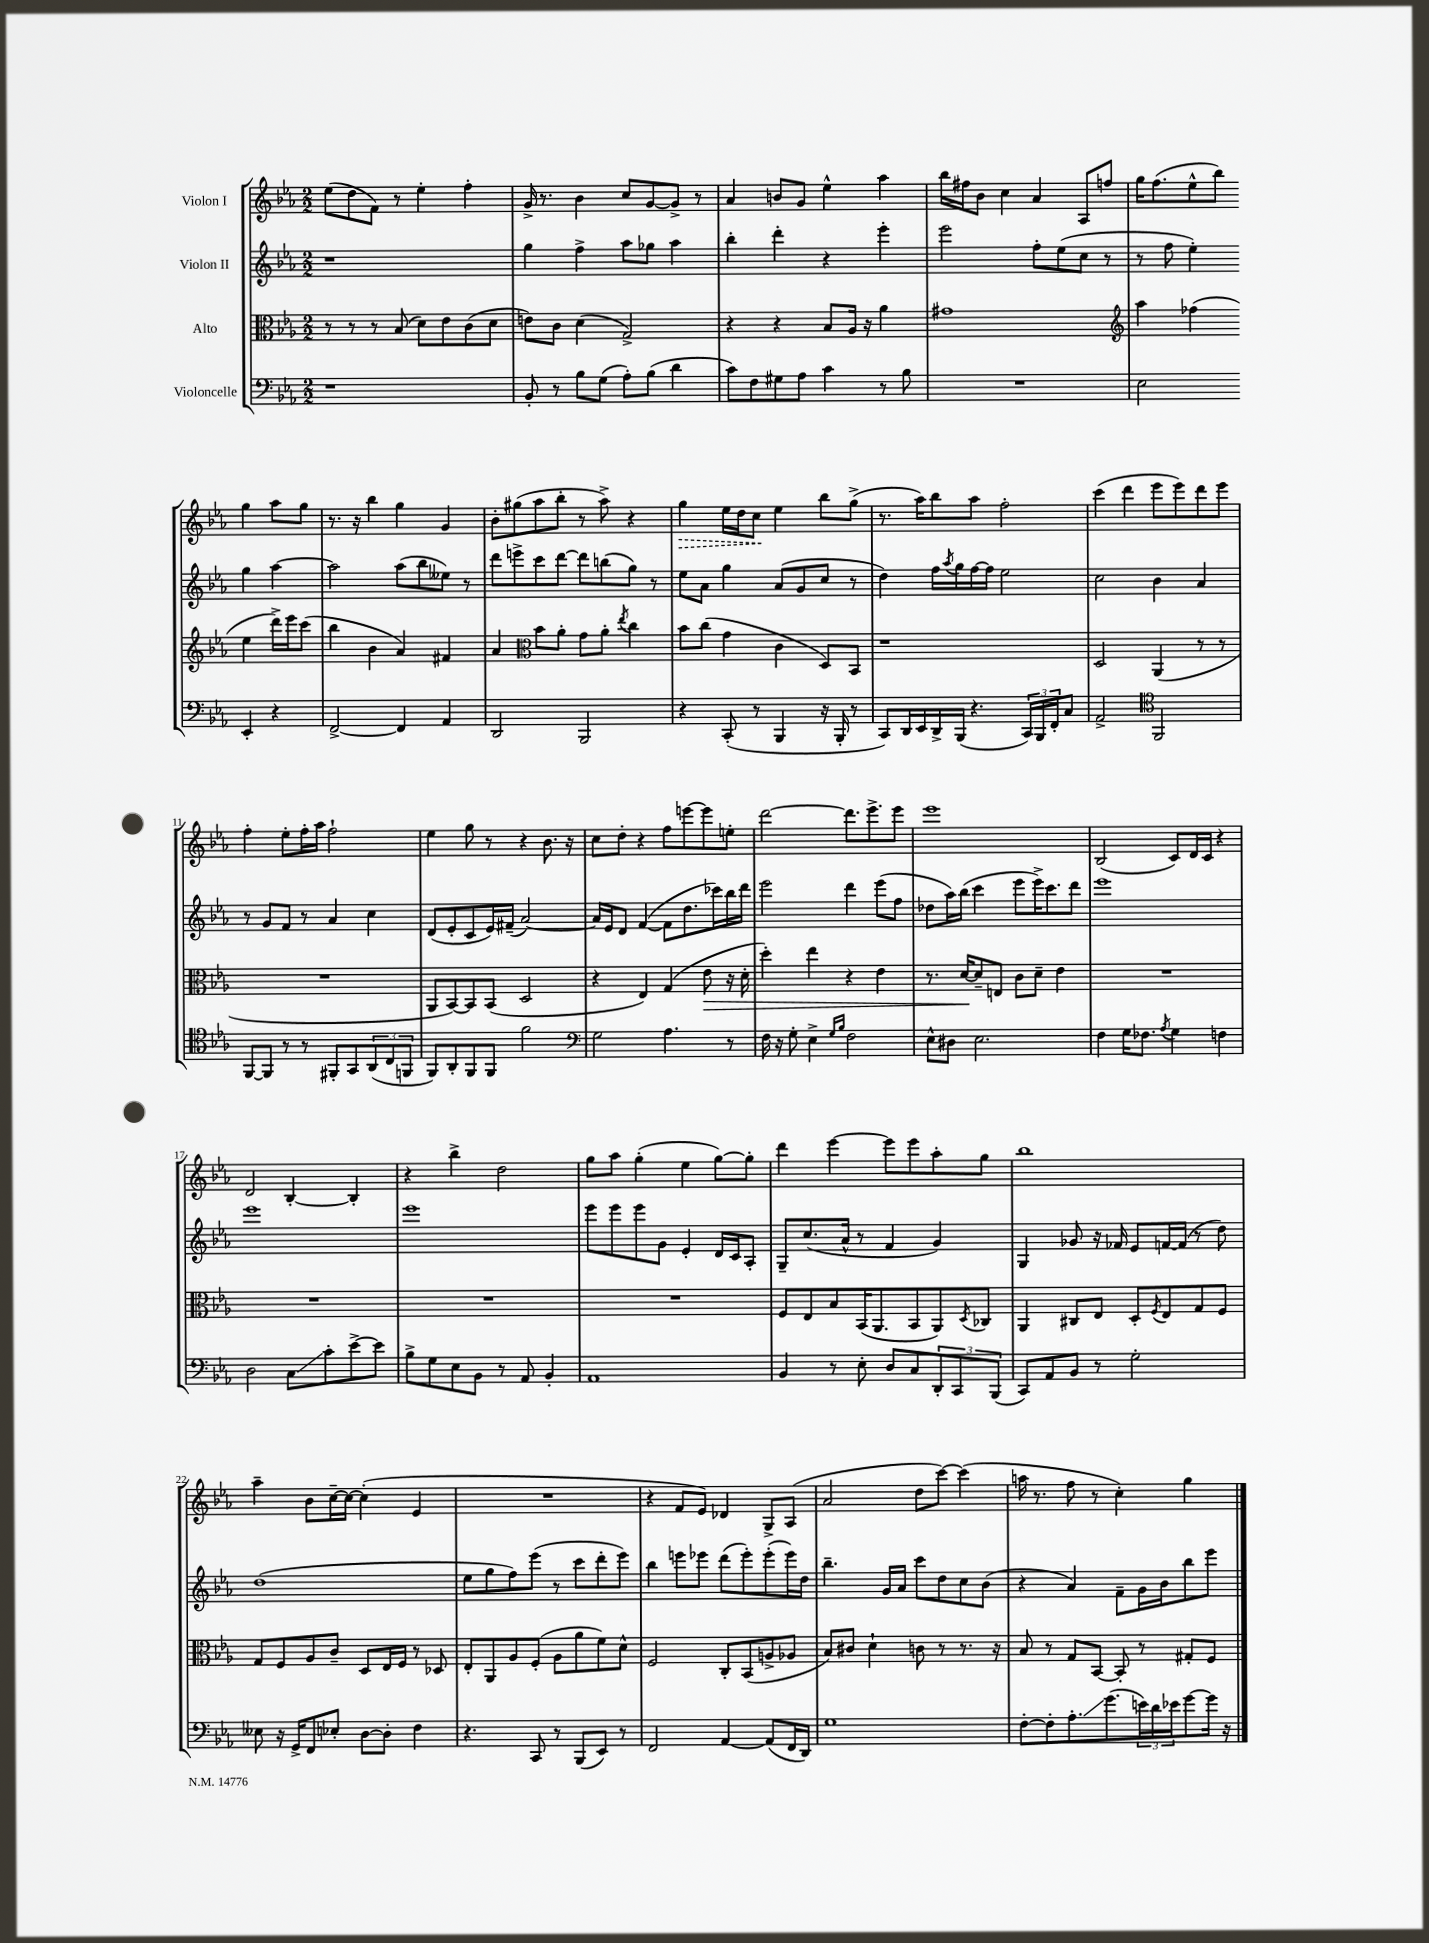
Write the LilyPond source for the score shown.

<<
\new StaffGroup <<
\new Staff = "s0" \with { instrumentName = "Violon I" } {
    \clef treble \key ees \major \numericTimeSignature \time 2/2
    ees''8( d''8 f'8) r8 ees''4-. f''4-. |
    g'16-> r8. bes'4 c''8 g'8~ g'8-> r8 |
    aes'4 b'8 g'8 ees''4-^ aes''4 |
    bes''16 fis''16 bes'8 c''4 aes'4 aes8 f''8 |
    g''16 f''8.( ees''8-^ bes''8) g''4 aes''8 g''8 |
    r8. r16 bes''4 g''4 g'4 |
    bes'8-. gis''8( aes''8 bes''8-. r8 aes''8->) r4 |
    \once \override Hairpin.style = #'dashed-line g''4\> ees''16 d''16 c''8\! ees''4 bes''8 g''8->( |
    r8. aes''16) bes''8 aes''8 f''2-. |
    c'''4( d'''4 ees'''8 ees'''8) d'''8 ees'''8 |
    f''4-. ees''8-. f''16-. aes''16 f''2-! |
    ees''4 g''8 r8 r4 bes'8. r16 |
    c''8 d''8-. r4 f''8 e'''8~ e'''8 e''8-. |
    d'''2~ d'''8. ees'''8.-> ees'''8 |
    ees'''1 |
    bes2( c'8) d'16 c'16 r4 |
    d'2 bes4~-. bes4-. |
    r4 bes''4-> d''2 |
    g''8 aes''8 g''4-.( ees''4 g''8~) g''8-. |
    d'''4 ees'''4~ ees'''8 ees'''8 aes''8-. g''8 |
    bes''1 |
    aes''4-- bes'8 c''16~-- c''16~ c''4-.( ees'4 |
    R1 |
    r4 f'8 ees'8) des'4 g8-> aes8( |
    aes'2 d''8 c'''8~) c'''4( |
    a''16 r8. f''8 r8 c''4-.) g''4 \bar "|." |
}
\new Staff = "s1" \with { instrumentName = "Violon II" } {
    \clef treble \key ees \major \numericTimeSignature \time 2/2
    r1 |
    g''4 f''4-> aes''8 ges''8 aes''4 |
    bes''4-. d'''4-. r4 ees'''4-. |
    ees'''2 f''8-. ees''8( c''8 r8 |
    r8 f''8 ees''4-.) g''4 aes''4~ |
    aes''2 aes''8( bes''8 eeses''8) r8 |
    d'''8 e'''8-> c'''8 d'''8~ d'''8 b''8( g''8) r8 |
    ees''8 aes'8 g''4 aes'8( g'8 c''8 r8 |
    d''4) f''16 \acciaccatura { aes''8 } g''16 f''16~ f''16 ees''2 |
    c''2 bes'4 aes'4 |
    r8 g'8 f'8 r8 aes'4 c''4 |
    d'8( ees'8-. c'8 ees'16) fis'16--( aes'2~) |
    aes'16 ees'16 d'8 f'4~( f'8 d''8. ces'''16) bes''16 d'''16 |
    ees'''2 d'''4 ees'''8( f''8 |
    des''8 aes''16) bes''16( c'''4 ees'''8 ees'''16->) c'''8. d'''8 |
    ees'''1 |
    ees'''1 |
    ees'''1 |
    ees'''8 ees'''8 ees'''8 g'8 ees'4-. d'16 c'16 aes8-. |
    g8-- c''8.( aes'16-^ r8 f'4 g'4) |
    g4 ges'8 r16 fes'16 ees'8 f'16~ f'16( r8 d''8) |
    d''1( |
    ees''8 g''8 f''8) ees'''8( r8 c'''8 d'''8-. ees'''8) |
    bes''4 e'''8 ees'''8 d'''8( ees'''8-.) ees'''8-.( ees'''16) d''16 |
    bes''4.-- g'16 aes'16 c'''8 d''8 c''8 bes'8( |
    r4 aes'4) f'8-- g'16 bes'16 bes''8 ees'''8 \bar "|." |
}
\new Staff = "s2" \with { instrumentName = "Alto" } {
    \clef alto \key ees \major \numericTimeSignature \time 2/2
    r8 r8 r8 bes8( d'8) ees'8 c'8( d'8 |
    e'8) c'8 d'4( g2->) |
    r4 r4 bes8 aes16 r16 aes'4 |
    gis'1 |
    \clef treble aes''4 fes''4( ees''4 d'''16->) ees'''16 c'''8( |
    bes''4 bes'4 aes'4) fis'4 |
    aes'4 \clef alto bes'8 aes'8-. g'8 aes'8-. \acciaccatura { ees''8 } c''4 |
    bes'8 c''8( g'4 c'4 d8) bes,8 |
    r1 |
    d2 aes,4( r8 r8 |
    R1 |
    aes,8 bes,8~) bes,8 bes,8( d2 |
    r4 ees4) g4( ees'8\> r16 d'16-. |
    d''4-.) ees''4 r4 ees'4 |
    r8. d'16~\! d'8-- e8 c'8 d'8-- ees'4 |
    R1 |
    R1 |
    R1 |
    R1 |
    f8 ees8 bes8 bes,16( aes,8. bes,8 aes,8) \acciaccatura { d8 } ces8 |
    aes,4 cis8 ees8 d8-. \acciaccatura { f8 } ees8 g8 f8 |
    g8 f8 aes8 c'8-- d8 ees16 f16 r8 des8 |
    ees8-. aes,8 aes8 f8-.( aes8 aes'8 f'8) d'8-^ |
    f2 c8-. bes,8( a8-> aes8 |
    bes8) cis'8 d'4-! c'8 r8 r8. r16 |
    bes8 r8 g8 bes,8~ bes,8-. r8 gis8-. f8 \bar "|." |
}
\new Staff = "s3" \with { instrumentName = "Violoncelle" } {
    \clef bass \key ees \major \numericTimeSignature \time 2/2
    r1 |
    bes,8-. r8 bes8 g8( aes8-.) bes8( d'4 |
    c'8) f8 gis8 aes8 c'4 r8 bes8 |
    R1 |
    ees2 ees,4-. r4 |
    f,2~-> f,4 aes,4 |
    d,2 bes,,2 |
    r4 c,8-.( r8 bes,,4 r16 bes,,16-. r8 |
    c,8) d,16 ees,16 d,16-> bes,,16( r4. \tuplet 3/2 { c,16) bes,,16 f,16-. } c8 |
    aes,2-> \clef tenor f,2 |
    f,8~ f,8 r8 r8 fis,8-. g,8 \tuplet 3/2 { aes,8( c8 f,8 } |
    f,8) aes,8-. f,8 f,8 f'2 |
    \clef bass g2 aes4. r8 |
    f16 r16 g8-. ees4-> \grace { g16 bes16 } f2 |
    ees8-^ dis8 ees2. |
    f4 g16 fes8. \acciaccatura { aes8 } g4 f4 |
    d2 c8\glissando c'8-. ees'8~-> ees'8 |
    bes8-> g8 ees8 bes,8 r8 aes,8 bes,4-. |
    aes,1 |
    bes,4 r8 ees8-. d8 c8 \tuplet 3/2 { d,8-. c,8 bes,,8( } |
    c,8) aes,8 bes,8 r8 g2-. |
    eeses8 r16 g,16-> f,8 ees8-. d8~ d8-. f4 |
    r4. c,8 r8 bes,,8( ees,8) r8 |
    f,2 aes,4~ aes,8( f,16 d,16) |
    g1 |
    f8~-. f8-. aes8.-.\glissando g'8.( \tuplet 3/2 { e'16) d'16 ees'16 } g'8~ g'16 r16 \bar "|." |
}
>>
>>
